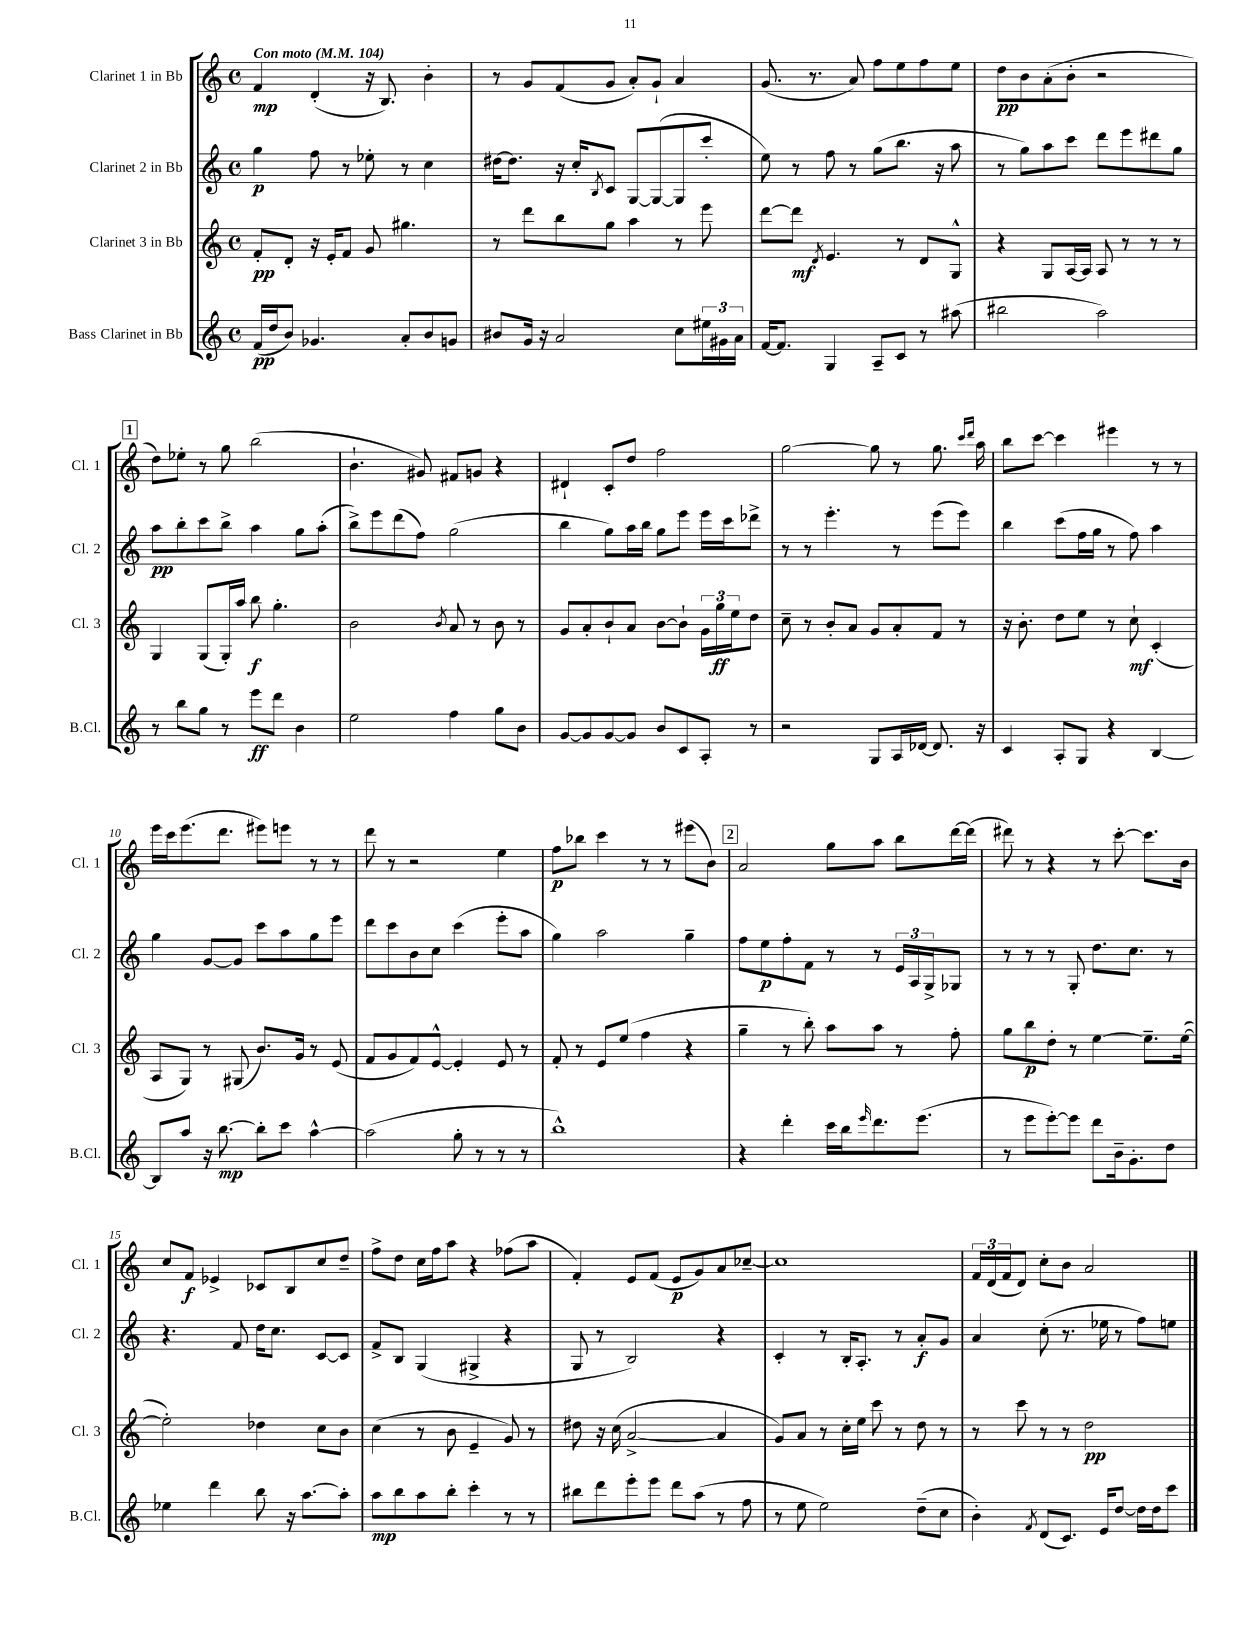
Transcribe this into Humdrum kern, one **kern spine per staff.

**kern	**kern	**kern	**kern
*staff4	*staff3	*staff2	*staff1
*clefG2	*clefG2	*clefG2	*clefG2
*k[]	*k[]	*k[]	*k[]
*M4/4	*M4/4	*M4/4	*M4/4
*met(c)	*met(c)	*met(c)	*met(c)
*MM104	*MM104	*MM104	*MM104
(16f	8f'	4gg	4f
16dd	.	.	.
8b)	8d'	.	.
4.g-	16r	8ff	(4d'
.	16e'	.	.
.	8f	8r	.
.	8g	8ee-'	16r
.	.	.	8.B)
8a'	4.gg#	8r	.
8b	.	4cc	4b'
8g	.	.	.
=	=	=	=
8b#	8r	[16dd#	8r
.	.	8.dd#]	.
16g	8ddd	.	8g
16r	.	.	.
2a	8bb	16r	(8f
.	.	16cc'	.
.	.	8qB	.
.	8gg	8c	8g
.	4aa	[8G	8a')
.	.	(8G_	8g`
8cc	8r	8G]	4a
24ee#	8eee	8ccc'	.
24g#	.	.	.
24a	.	.	.
=	=	=	=
[16f	[8ddd	8ee)	(8.g
8.f]	.	.	.
.	8ddd]	8r	.
.	.	.	8.r
.	8qd	.	.
4G	4.e	8ff	.
.	.	8r	8a)
8A~	.	(8gg	8ff
8c	8r	8.bb	8ee
8r	8d	.	8ff
.	.	16r	.
(8aa#	8G^^	8aa	8ee
=	=	=	=
2bb#	4r	8r	8dd
.	.	8gg)	8b
.	8G	8aa	(8a'
.	[16A	8ccc	8b'
.	16A]	.	.
2aa)	8A	8ddd	2r
.	8r	8eee	.
.	8r	8ddd#	.
.	8r	8gg	.
=	=	=	=
8r	4G	8aa	8dd)
8bb	.	8bb'	8ee-'
8gg	(8G	8ccc	8r
8r	16G')	8bb^	8gg
.	16aa	.	.
8eee	8bb	4aa	(2bb
8ddd	4.gg'	.	.
4b	.	8gg	.
.	.	(8aa'	.
=	=	=	=
2ee	2b	8bb^)	4.b`
.	.	8eee	.
.	.	(8ddd	.
.	.	8ff)	8g#)
.	8qb	.	.
4ff	8a	(2gg	8f#
.	8r	.	8g
8gg	8b	.	4r
8b	8r	.	.
=	=	=	=
[8g	8g	4bb	4d#`
8g]	8a'	.	.
[8g	8b`	8gg)	8c'
8g]	8a	16aa	8dd
.	.	16bb	.
8b	[8b	8gg	2ff
8c	8b`]	8eee	.
8A'	24g	16eee	.
.	24gg	.	.
.	.	16ccc	.
.	24ee	.	.
8r	8dd	8ddd-^	.
=	=	=	=
2r	8cc~	8r	[2gg
.	8r	8r	.
.	8b'	4.eee'	.
.	8a	.	.
8G	8g	.	8gg]
16A	8a'	8r	8r
[16d-	.	.	.
8.d-]	8f	(8eee	8.gg
.	8r	8eee)	.
.	.	.	16qqccc
.	.	.	16qqddd
16r	.	.	16aa
=	=	=	=
4c	16r	4bb	8bb
.	8.b'	.	.
.	.	.	[8ccc
8A'	8dd	(8ccc	4ccc]
8G	8ee	16ff	.
.	.	16gg	.
4r	8r	8r	4eee#
.	8cc`	8ff)	.
[4B	(4c'	4aa	8r
.	.	.	8r
=	=	=	=
8B]	8A	4gg	16eee
.	.	.	16ccc
8aa	8G)	.	(8.eee
16r	8r	[8g	.
[8.bb	.	.	8.ddd
.	(8G#	8g]	.
8bb']	8.b)	8ccc	8eee#)
8ccc	.	8aa	8eee
.	16g	.	.
[4aa^^	8r	8gg	8r
.	(8e	8eee	8r
=	=	=	=
(2aa]	8f	8ddd	8ddd
.	8g	8ccc	8r
.	8f)	8b	2r
.	[8e^^	8cc	.
8gg'	4e']	(4ccc	.
8r	.	.	.
8r	8e	8eee'	4ee
8r	8r	8aa	.
=	=	=	=
1bb^^)	8f'	4gg)	8ff
.	8r	.	8bb-
.	8e	2aa	4ccc
.	(8ee	.	.
.	4ff	.	8r
.	.	.	8r
.	4r	4gg~	(8eee#
.	.	.	8b)
=	=	=	=
4r	4gg~	8ff	2a
.	.	8ee	.
4ddd'	8r	8ff'	.
.	8bb')	8f	.
16ccc	8aa	8r	8gg
16bb	.	.	.
16qqeee	.	.	.
8.ddd	8aa	8r	8aa
.	8r	24e	8bb
.	.	24A	.
(8.eee	.	.	.
.	.	24G^	.
.	8ff'	8G-	[16ddd
.	.	.	(16ddd]
=	=	=	=
8r	8gg	8r	8ddd#)
8eee	8bb	8r	8r
[8eee')	8dd'	8r	4r
8eee]	8r	8G'	.
8ddd	[4ee	8.dd	8r
16b~	.	.	[8ccc'
8.g'	.	8.cc	.
.	8.ee~]	.	8.ccc]
8dd	.	8r	.
.	([16ee	.	16b
=	=	=	=
4ee-	2ee'])	4.r	8cc
.	.	.	8f
4ddd	.	.	4e-^
.	.	8f	.
8bb	4dd-	16dd	8c-
.	.	8.cc	.
16r	.	.	8B
[8.aa	.	.	.
.	8cc	[8c	8cc
8aa']	8b	8c]	8dd~
=	=	=	=
8aa	(4cc	8f^	8ff^
8bb	.	8B	8dd
8aa	8r	(4G	16cc
.	.	.	16ff
8bb'	8b	.	8aa
4ccc'	4e~	4G#^	4r
8r	8g)	4r	(8ff-
8r	8r	.	8aa
=	=	=	=
8bb#	8dd#	8G	4f')
8ddd	16r	8r	.
.	(16cc	.	.
8eee'	[2a^	2B)	8e
8eee	.	.	(8f
8ddd	.	.	8e
(8aa	.	.	8g)
8r	4a]	4r	8a
8ff	.	.	[8cc-~
=	=	=	=
8r	8g)	4c'	1cc-]
8ee	8a	.	.
2ee)	8r	8r	.
.	16cc'	16B'	.
.	16ee	8.A'	.
.	8ccc	.	.
.	8r	8r	.
(8dd~	8dd	8a'	.
8cc	8r	8g	.
=	=	=	=
4b')	8r	4a	24f
.	.	.	(24d
.	.	.	24f
.	8ccc	.	8d)
8qf	.	.	.
(8d	8r	(8cc'	8cc'
8.c)	8r	8.r	8b
.	2dd	.	2a
16e	.	16ee-	.
[8dd	.	8r	.
16dd]	.	8ff)	.
16dd	.	.	.
8ccc	.	8ee	.
==	==	==	==
*-	*-	*-	*-
